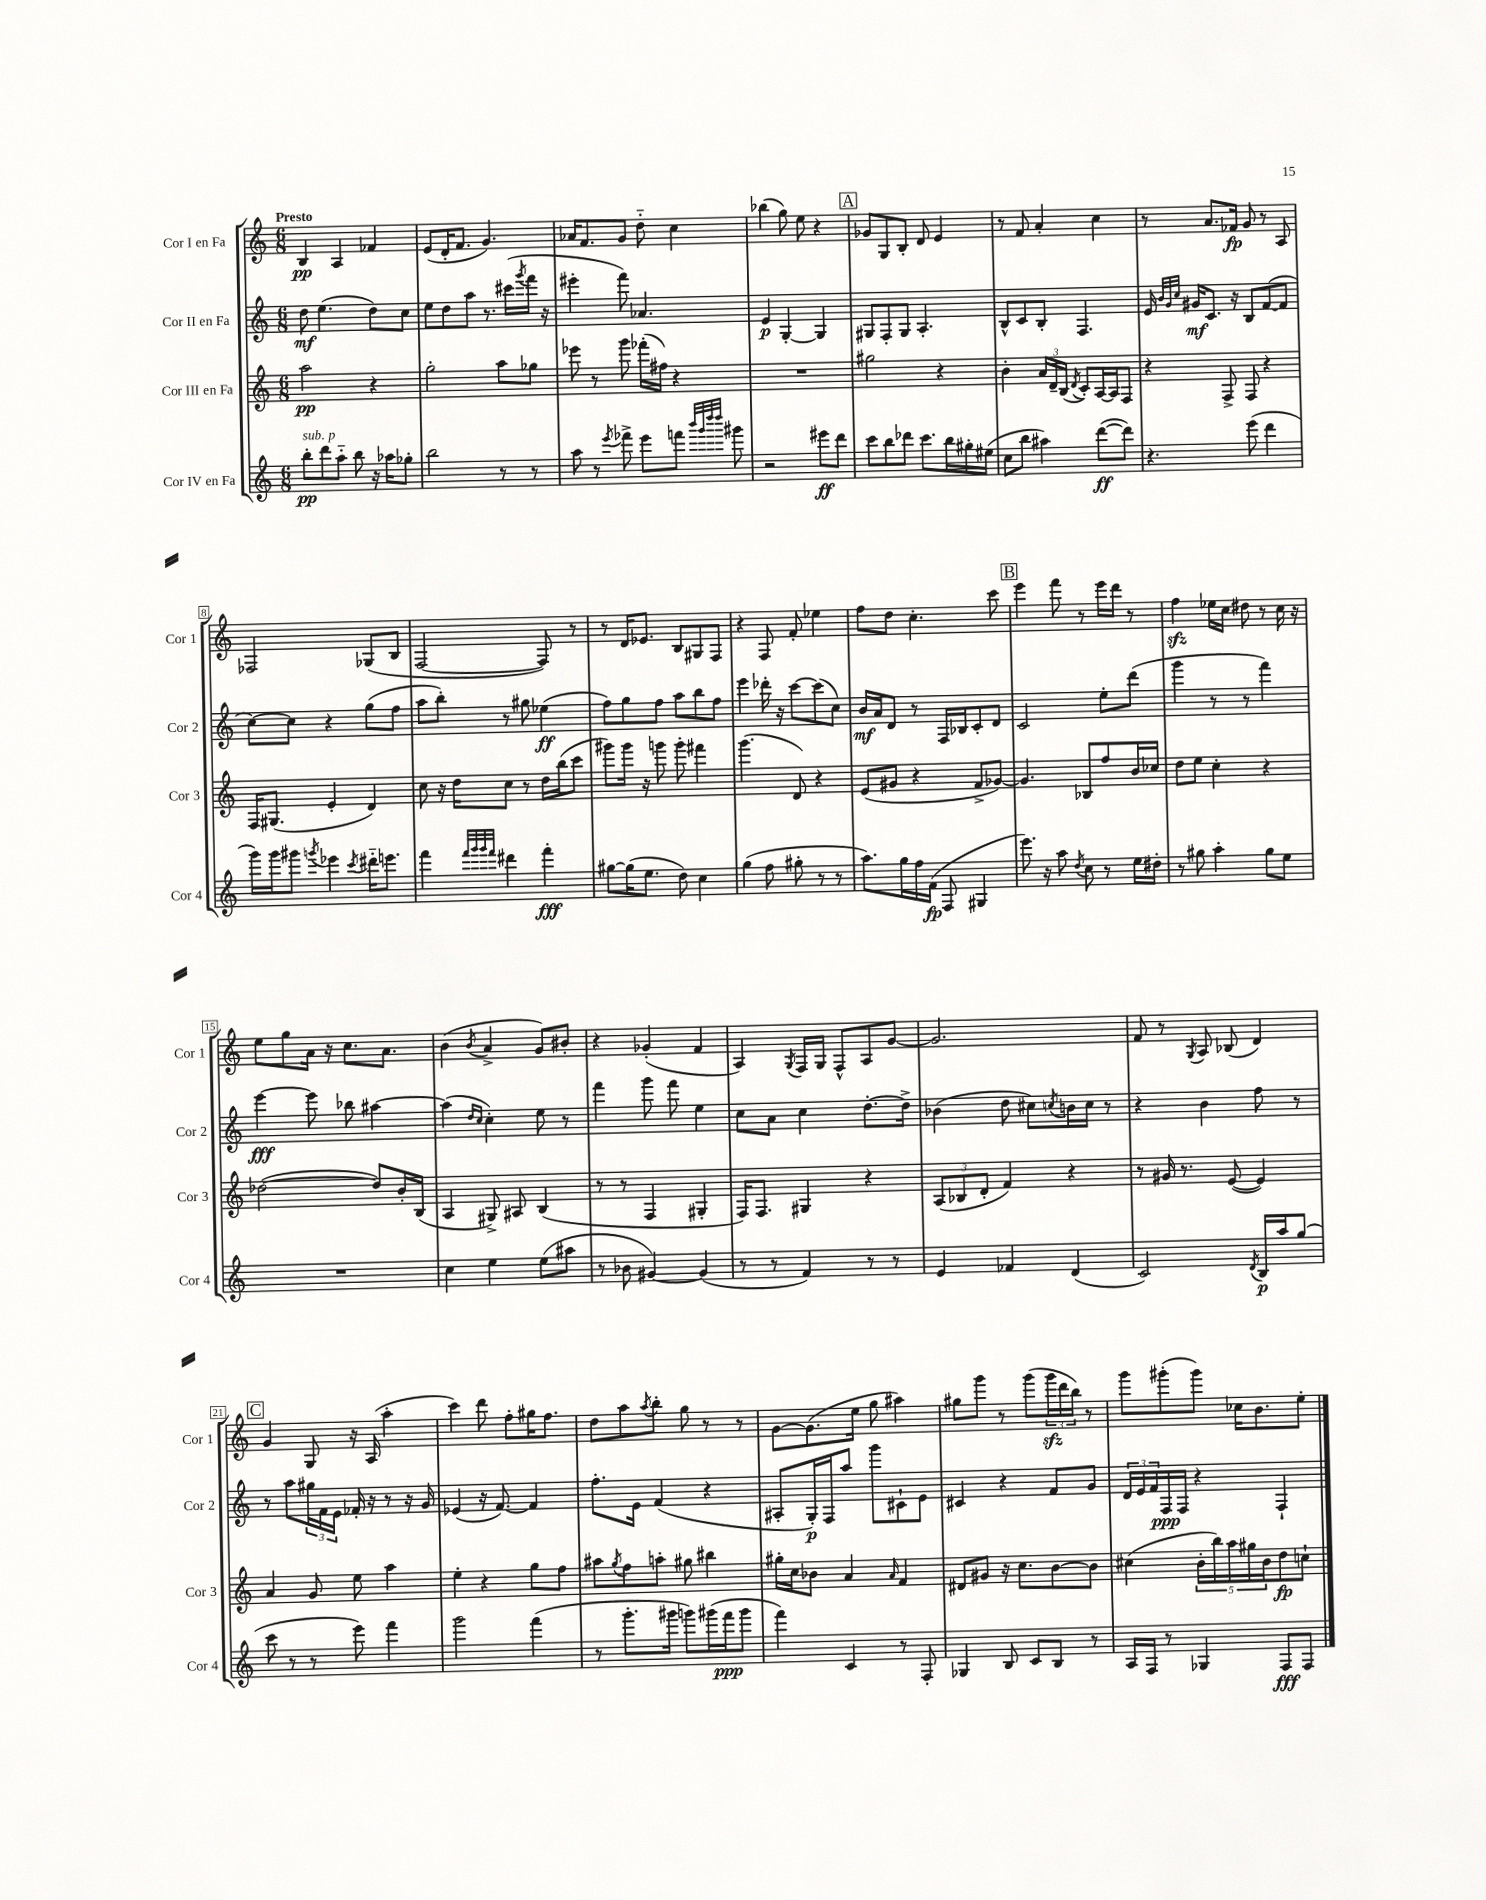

**kern	**kern	**kern	**kern
*staff4	*staff3	*staff2	*staff1
*clefG2	*clefG2	*clefG2	*clefG2
*k[]	*k[]	*k[]	*k[]
*M6/8	*M6/8	*M6/8	*M6/8
8bb'\L	2aa\	8dd\	4B/
8ddd\	.	(4.ee\	.
8aa'~\J	.	.	4A/
8bb\	.	.	.
16r	4r	8dd\L)	4f-/
16aa-\LK	.	.	.
8gg-'\J	.	8cc\J	.
=	=	=	=
2bb\	2gg'\	8ee\L	(8e/L
.	.	8dd\	16d'/K
.	.	.	8.f/J
.	.	8aa\J	.
.	.	8.r	4.g/)
8r	8aa\L	.	.
.	.	(16ccc#\LL	.
.	.	8qggg/	.
8r	8gg-\J	16fff\JJ	.
.	.	16r	.
=	=	=	=
8aa\	8eee-\	4eee#'\	16a-/LK
.	.	.	8.f/
8r	8r	.	.
8qeee/	.	.	.
8fff-^\	8ggg\	8fff\)	8g/J
8eee\L	(16fff-'\LL	4.a-/	8dd'~\
.	16ff#\JJ)	.	.
8fff\J	4r	.	4cc\
32qqbbb/LLL	.	.	.
32qqggg/	.	.	.
32qqdddd/	.	.	.
32qqdddd/JJJ	.	.	.
8ggg#\	.	.	.
=	=	=	=
2r	2.r	4e/	(4bb-\
.	.	[4G'/	8gg\)
.	.	.	8ee\
8eee#\L	.	4G/]	4r
8ddd\J	.	.	.
=	=	=	=
8ccc\L	2gg#\	8G#/L	8g-/L
8bb\	.	8F'/	8G/
8ddd-\J	.	8G#/J	8B'/J
8.ccc\L	.	4.A'/	8d/
.	4r	.	4e/
16bb\L	.	.	.
16gg#'\	.	.	.
(16ee#\JJ	.	.	.
=	=	=	=
8cc\L	4b'\	8B^^/L	8r
8bb\J	.	8c/	8f/
4aa#\)	24a/LL	8B'/J	4a'/
.	24d~/	.	.
.	(24B/JJ	.	.
.	8qd/	.	.
.	8c'/L)	4.F/	.
([8ddd\L	[16A/L	.	4cc\
.	16A/]J	.	.
8ddd\]J)	8F/J	.	.
=	=	=	=
4.r	4r	16e/	8r
.	.	32qqb/LLL	.
.	.	32qqg/	.
.	.	32qqcc/JJJ	.
.	.	16g#/LK	.
.	.	8.c/J	8.a/L
.	8F^/	.	.
.	.	16r	16f-/Jk
(8eee\	8F/	8B/L	8g/
4ddd\	4r	([8f/	8r
.	.	8f/]J	8A/
=	=	=	=
16ggg\LL)	16F/LK	[8cc\L)	2F-/
16ggg\J	(8.G#/J	.	.
8ggg#\J	.	8cc\]J	.
8qggg/	.	.	.
4eee-\	4e'/	4r	.
8qccc/	.	.	.
16ddd#'~\LK	4d/)	(8gg\L	(8G-/L
8.eee\J	.	.	.
.	.	8ff\J	8B/J
=	=	=	=
4fff\	8cc\	8aa\L	[2F/
.	16r	8bb'\J)	.
.	16dd\LK	.	.
32qqfff/LLL	.	.	.
32qqggg/	.	.	.
32qqggg/	.	.	.
32qqfff/JJJ	.	.	.
4ddd#\	8cc\J	8r	.
.	8r	8gg#\	.
4fff'\	16dd\LL	(4ee-\	8F/])
.	(16bb\J	.	.
.	8ccc\J	.	8r
=	=	=	=
[8gg#\L	8ggg#\L)	8ff\L)	8r
(16gg#\]K	16ggg#\Jk	8gg\	16d/LK
8.ee\J	16r	.	8.e-/J
.	8ggg\	8ff\J	.
8dd\)	8ggg'\	8aa\L	8B/L
4cc\	4fff#\	8bb\	8G#/
.	.	8ff\J	8F/J
=	=	=	=
(4gg\	(4.ggg\	4eee\	4r
8ff\	.	16ddd-'\	8F/
.	.	16r	.
8gg#'\	8d/)	[8ccc\L	8f'/
8r	4r	(8ccc\]	4ee-\
8r	.	8cc\J)	.
=	=	=	=
8.aa\L)	(8e/L	16b/LL	8ff\L
.	.	16a/J	.
.	8g#/J	8d/J	8dd\J
16gg\L	.	.	.
16ff\	4r	8r	4.cc'\
(16f\JJ	.	.	.
8F/	.	16F/LL	.
.	.	16B-/J	.
4G#/	8f^/L	8c'/	.
.	[8g-/J)	8d/J	8ccc\
=	=	=	=
8.eee\)	4.g-/]	2c/	4eee\
16r	.	.	.
8aa\	.	.	8fff\
8qdd/	.	.	.
8cc\	8B-/L	.	8r
8r	8ff/	8ee'\L	16eee\LL
.	.	.	16ddd\JJ
16ee\LL	16b/L	(8ddd\J	8r
16dd#'\JJ	16cc-/JJ	.	.
=	=	=	=
8r	8dd\L	4ggg\	4ff\
8gg#\	8ee\J	.	.
4aa'\	4cc'\	8r	16ee-\LL
.	.	.	16cc\JJ
.	.	8r	8dd#\
8gg#\L	4r	4fff\)	8r
8ee\J	.	.	16cc\
.	.	.	16r
=	=	=	=
2.r	([2dd-\	[4eee\	8ee\L
.	.	.	8gg\
.	.	8eee\]	16a\Jk
.	.	.	16r
.	.	8bb-\	8.cc\L
.	8dd-/]L)	[4aa#\	.
.	.	.	8.a\J
.	16b'/L	.	.
.	(16B/JJ	.	.
=	=	=	=
4cc\	4A/	(4aa#\]	(4b\
.	.	16qqdd/LL	.
.	.	16qqcc/JJ	8qb/
4ee\	8G#^/)	4cc'\)	4a^/
.	8A#/	.	.
(8ee\L	(4B/	8ee\	8g/L)
8aa#\J	.	8r	8b#'/J
=	=	=	=
8r	8r	4fff\	4r
8b-\	8r	.	.
[4g#/)	4F/	8ggg\	(4g-'/
.	.	8fff\	.
(4g#/]	4G#'/	4ee\	4f/
=	=	=	=
8r	16F/LK)	8cc\L	4A/)
.	8.F/J	.	.
8r	.	8a\J	.
.	.	.	8qG/
4f/)	4G#/	4cc\	16F/LL
.	.	.	16G/JJ
.	.	.	8F^^/L
8r	4r	[8.dd'\L	8A/
8r	.	.	[8g/J
.	.	16dd^\]Jk	.
=	=	=	=
4e/	(12A/L	(4b-\	2.g/]
.	12B-/	.	.
.	12d'/J	.	.
4f-/	4f/)	8dd\	.
.	.	8cc#\L)	.
.	.	8qcc/	.
(4d/	4r	16b\L	.
.	.	16cc\JJ	.
.	.	8r	.
=	=	=	=
2c/)	8r	4r	8f/
.	16g#/	.	8r
.	8.r	.	.
.	.	.	8qG/
.	.	4b\	8A/
.	([8e/	.	(8B-/
8qd/	.	.	.
16B/LL	4e/])	8ff\	4d/)
16aa/J	.	.	.
(8gg/J	.	8r	.
=	=	=	=
8ccc\	4a/	8r	4g/
8r	.	8aa\L	.
8r	8g/	24gg#\L	8G/
.	.	24f\	.
.	.	24e\JJ	.
8eee\)	8ee\	16f-'/	16r
.	.	16r	(16A/
4fff\	4aa\	8r	4aa'\
.	.	16r	.
.	.	16g/	.
=	=	=	=
2ggg\	4ee'\	(4e-/	4ccc\)
.	4r	16r	8ddd\
.	.	[8.f/)	.
.	.	.	8ff'\L
(4fff\	8gg\L	4f/]	16gg#\K
.	.	.	8.ff\J
.	8ff\J	.	.
=	=	=	=
8r	8aa#\L	8.ff'\L	8dd\L
.	8qgg/	.	.
8.ggg'\L	8ff\	.	8aa\
.	.	16e\Jk	.
.	.	.	8qaa/
.	8aa'\J	(4f/	8bb'\J
16ggg#\Jk	.	.	.
8ggg\L)	8gg#\	.	8gg\
(16ggg#\L	4bb#\	4r	8r
16fff\J	.	.	.
8ggg#\J	.	.	8r
=	=	=	=
4fff\)	16gg#'\LL	8A#'/L	[8g\L
.	16cc\J	.	.
.	8b-\J	16G'/L)	(8.g\]
.	.	16F/J	.
4c/	4a/	8aa/J	.
.	.	.	16ee\Jk
.	.	8ggg\L	8gg\
.	16qqa/	.	.
8r	4f/	8c#`\	4aa#\)
8F'/	.	8e\J	.
=	=	=	=
4G-/	8d#/L	4c#/	8gg#\L
.	8g#/J	.	8ggg\J
8B/	16r	4r	8r
.	8.cc\L	.	.
8c/L	.	.	(8ggg\L
8B/J	[8b\	8f/L	24ggg\L
.	.	.	24ddd\
.	.	.	24bb\JJ)
8r	8b\]J	8g/J	8r
=	=	=	=
16A/LL	(4cc#\	24d/LL	8ggg\L
.	.	24e/	.
16F/JJ	.	.	.
.	.	24f/	.
8r	.	16F/	(8ggg#'\
.	.	16F/JJ	.
4G-/	20b'\LL	4r	8ggg#\J)
.	20bb\)	.	.
.	20aa\	.	.
.	.	.	16cc-\LK
.	20gg#\	.	.
.	.	.	8.b\
.	20b\J	.	.
8F/L	8dd\	4F`/	.
8F/J	8cc`\J	.	8ee'\J
==	==	==	==
*-	*-	*-	*-
